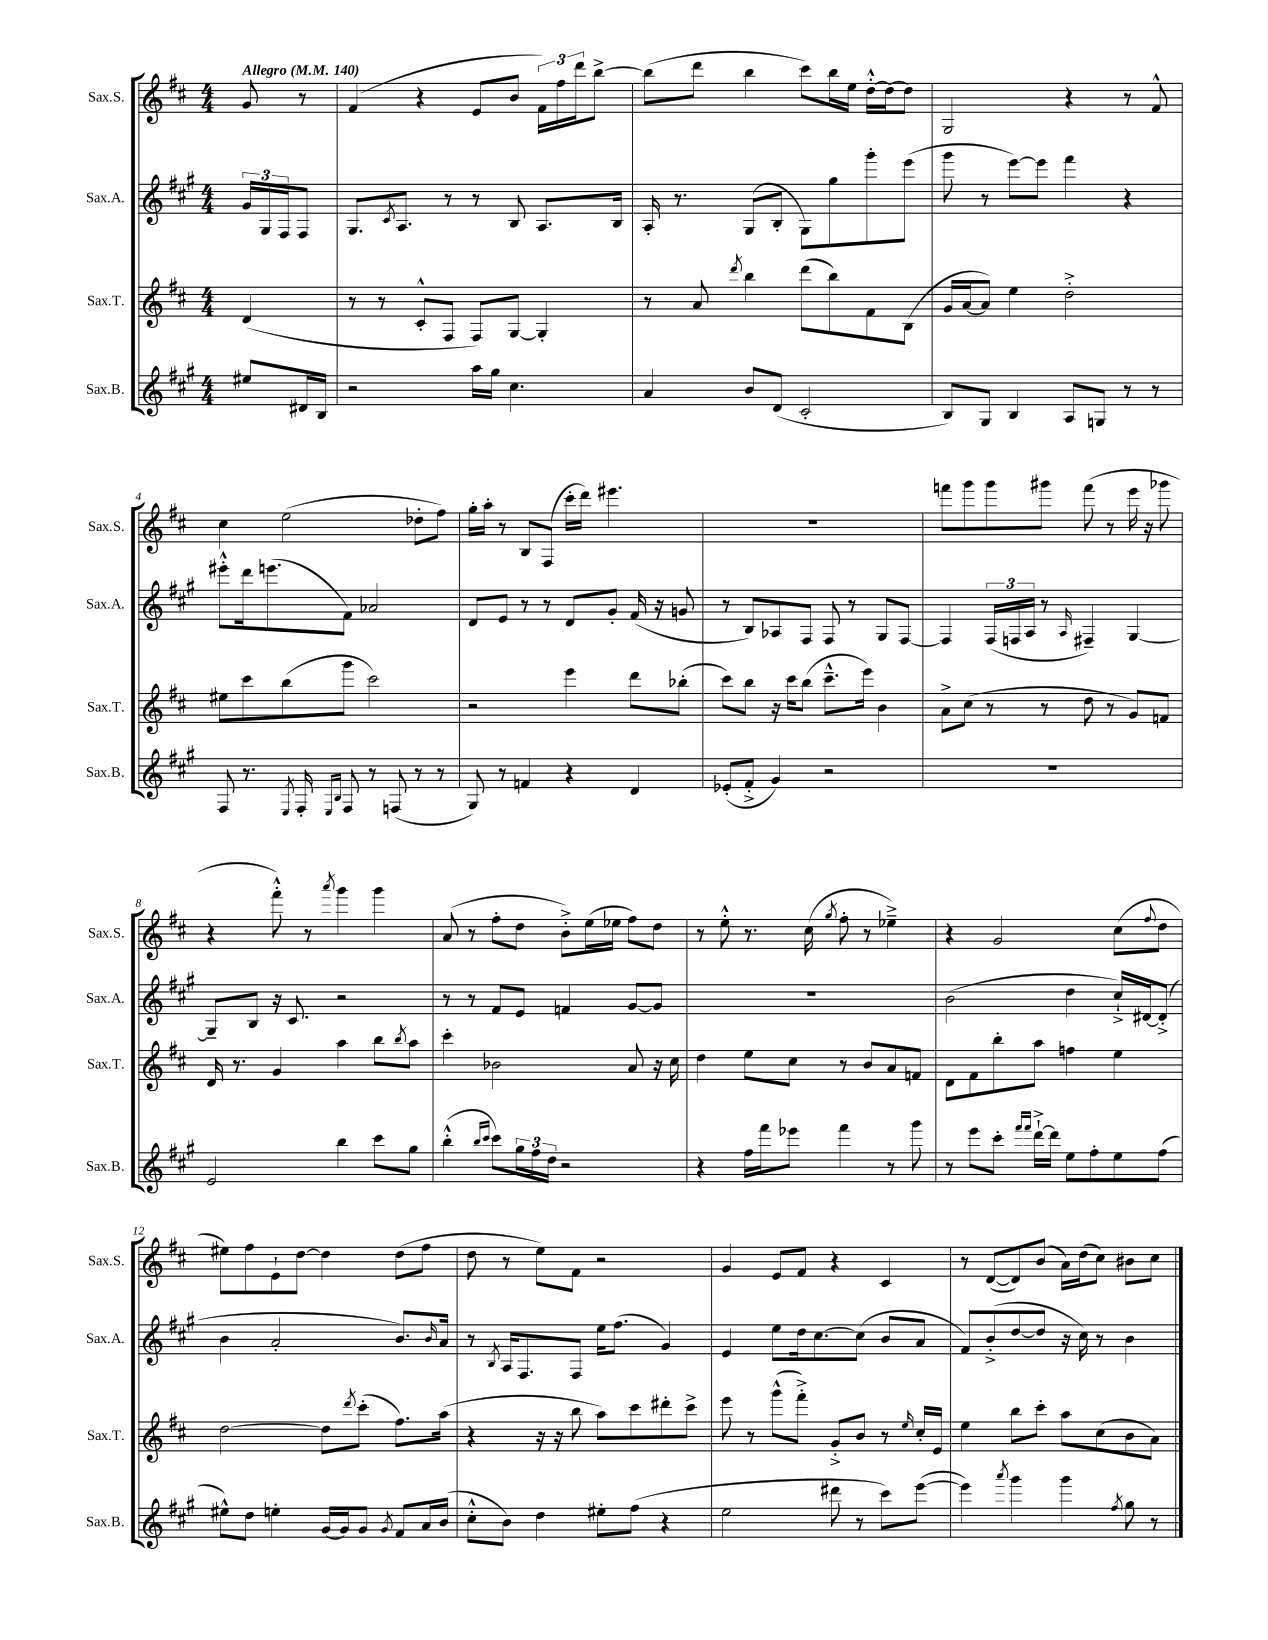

**kern	**kern	**kern	**kern
*part4	*part3	*part2	*part1
*staff4	*staff3	*staff2	*staff1
*I"Sax.B.	*I"Sax.T.	*I"Sax.A.	*I"Sax.S.
*I'Sax.B.	*I'Sax.T.	*I'Sax.A.	*I'Sax.S.
*clefG2	*clefG2	*clefG2	*clefG2
*k[f#c#g#]	*k[f#c#]	*k[f#c#g#]	*k[f#c#]
*M4/4	*M4/4	*M4/4	*M4/4
*MM140	*MM140	*MM140	*MM140
=	=	=	=
!	!	!	!LO:TX:a:B:t=Allegro
8ee#X/L	(4d/	24g#/LL	8g/
.	.	24G#/	.
.	.	24F#/J	.
16d#X/L	.	8F#/J	8r
16B/JJ	.	.	.
=1	=1	=1	=1
2r	8r	8.G#/L	(4f#/
.	8r	.	.
.	.	8qc#/	.
.	.	8.A/J	.
.	8c#'^^/L	.	4r
.	8F#/J	8r	.
16aa\LL	8F#/L)	8r	8e/L
16gg#\JJ	.	.	.
4.cc#\	[8G/J	8B/	8b/J
.	4G'/]	8.A/L	24f#\LL)
.	.	.	24ff#\
.	.	.	24ddd\J
.	.	.	[8bb^\J
.	.	16B/Jk	.
=2	=2	=2	=2
4a/	8r	16A'/	(8bb\L]
.	.	8.r	.
.	8a/	.	8ddd\J
.	8qddd/	.	.
8b/L	4bb\	(8G#/L	4bb\
(8d/J	.	8B'/J	.
2c#'/	(8ddd\L	8G#\L)	8ccc#\L)
.	8bb\)	8gg#\	16bb\L
.	.	.	16ee\JJ
.	8f#\	8ggg#'\	[16dd'^^\LL
.	.	.	16dd\J_
.	(8B\J	(8eee\J	8dd\J]
=3	=3	=3	=3
8B/L)	16g/LL	8ggg#\	2G/
.	[16a/J	.	.
8G#/J	8a/J])	8r	.
4B/	4ee\	[8eee\L)	.
.	.	8eee\J]	.
8A/L	2dd'^\	4fff#\	4r
8Gn/J	.	.	.
8r	.	4r	8r
8r	.	.	8f#^^/
!!LO:LB:g=z
=4	=4	=4	=4
8F#/	8ee#X\L	8eee#X'^^\L	4cc#\
8.r	8ccc#\	16ddd\k	.
.	.	(8.eeen\	.
.	(8bb\	.	(2ee\
8qE/	.	.	.
16F#'/	.	.	.
16qqE/LL	.	.	.
16qqB/JJ	.	.	.
8F#/	8ggg\J	8f#\J)	.
8r	2ccc#\)	2a-X/	.
(8Fn/	.	.	.
8r	.	.	8dd-X'\L
8r	.	.	8ff#\J)
=5	=5	=5	=5
8G#/)	2r	8d/L	16gg'\LL
.	.	.	16aa'\JJ
8r	.	8e/J	8r
4fn/	.	8r	8B/L
.	.	8r	(8F#/J
4r	4eee\	8d/L	16ccc#'\LL
.	.	.	16ddd\JJ)
.	.	8g#'/J	4.eee#X\
4d/	8ddd\L	(16f#/	.
.	.	16r	.
.	(8bb-X'\J	8gn/	.
=6	=6	=6	=6
(8e-X'/L	8ccc#\L)	8r	1r
8f#'^/J	8bb\J	8B/L)	.
4g#/)	16r	8A-X/	.
.	16ccc#\KL	.	.
.	(8bb\J	8F#/J	.
2r	8.ccc#~^^\L	8F#/	.
.	.	8r	.
.	16eee\Jk)	.	.
.	4b\	8G#/L	.
.	.	[8F#/J	.
=7	=7	=7	=7
1r	8a^\L	4F#/]	8fffn\L
.	(8cc#\J	.	8ggg\
.	8r	(24F#/LL	8ggg\
.	.	24Fn/	.
.	.	24A/JJ	.
.	8r	8r	8ggg#X\J
.	.	16qqA/	.
.	8dd\	4F#X~/)	(8fff\
.	8r	.	8r
.	8g/L)	[4G#/	16eee\
.	.	.	16r
.	8fn/J	.	8ggg-X\
!!LO:LB:g=z
=8	=8	=8	=8
2e/	16d/	8G#~/L]	4r
.	8.r	.	.
.	.	8B/J	.
.	4g/	16r	8fff#'^^\)
.	.	8.c#/	.
.	.	.	8r
.	.	.	8qaaa/
4bb\	4aa\	2r	4ggg\
8ccc#\L	8bb\L	.	4ggg\
.	8qbb/	.	.
8gg#\J	8aa\J	.	.
=9	=9	=9	=9
(4bb'^^\	4ccc#'\	8r	(8a/
.	.	8r	8r
16qqbb/LL	.	.	.
16qqccc#/JJ	.	.	.
8ccc#\L)	2b-X\	8f#/L	8ff#'\L
24gg#\L	.	8e/J	8dd\J
24ff#\	.	.	.
24dd\JJ	.	.	.
2r	.	4fn/	8b'^\L)
.	.	.	(16ee\L
.	.	.	16ee-X\JJ
.	8a/	[8g#/L	8ff#\L)
.	16r	8g#/J]	8dd\J
.	16cc#\	.	.
=10	=10	=10	=10
4r	4dd\	1r	8r
.	.	.	8ee'^^\
16ff#\LL	8ee\L	.	8.r
16fff#\J	.	.	.
8eee-X\J	8cc#\J	.	.
.	.	.	(16cc#\
.	.	.	8qgg/
4fff#\	8r	.	8ff#'\
.	8b/L	.	8r
8r	8a/	.	4ee-X~^\)
8ggg#\	8fn/J	.	.
=11	=11	=11	=11
8r	8d\L	(2b\	4r
8eee\L	8f#\	.	.
8ccc#'\J	8bb'\	.	2g/
16qqfff#/LL	.	.	.
16qqfff#/JJ	.	.	.
[16ddd`^\LL	8aa\J	.	.
16ddd\JJ]	.	.	.
8ee\L	4ffn\	4dd\	.
8ff#'\	.	.	.
8ee\	4ee\	16cc#`^/LL)	(8cc#\L
.	.	[16d#X/J	.
.	.	.	8qqff#/
(8ff#\J	.	(8d#'^/J]	8dd\J
!!LO:LB:g=z
=12	=12	=12	=12
8ee#X^^\L)	[2dd\	4b\	8ee#X\L)
8dd\J	.	.	8ff#\
4een'\	.	2a'/	8e`\
.	.	.	[8dd\J
[16g#/LL	8dd\L]	.	4dd\]
16g#/J]	.	.	.
.	8qddd/	.	.
8g#/J	(8ccc#'\J	.	.
8qg#/	.	.	.
8f#/L	8.ff#\L)	8.b/L)	(8dd\L
16a/L	.	.	8ff#\J
.	.	16qqb/	.
(16b/JJ	(16aa\Jk	16a/Jk	.
=13	=13	=13	=13
8cc#'^^\L	4r	8r	8dd\
.	.	8qB/	.
8b\J)	.	16A/KL	8r
.	.	8.F#/	.
4dd\	16r	.	8ee\L)
.	16r	.	.
.	8bb\	8F#/J	8f#\J
8ee#X'\L	8aa\L)	16ee\KL	2r
.	.	(8.ff#\J	.
(8ff#\J	8ccc#\	.	.
4r	8ddd#X'\	4g#/)	.
.	8ccc#^\J	.	.
=14	=14	=14	=14
2ee\	8eee\	4e/	4g/
.	8r	.	.
.	(8ggg^^\L	8ee\L	8e/L
.	8fff#'^\J)	16dd\k	8f#/J
.	.	[8.cc#\	.
8ddd#X\	8g'^/L	.	4r
8r	8b/J	(8cc#\J]	.
8ccc#\L)	8r	8b/L	4c#/
.	16qqee/	.	.
([8eee\J	16cc#'/LL	8a/J	.
.	16e/JJ	.	.
=15	=15	=15	=15
4eee\])	4ee\	8f#/L)	8r
.	.	(8b'^/	([8d/L
8qaaa/	.	.	.
4ggg#\	8bb\L	[8dd/	8d/])
.	8ccc#'\J	8dd/J]	(8b/J
4ggg#\	8aa\L	16r	16a\LL)
.	.	16cc#\)	(16dd\J
.	(8cc#\	8r	8cc#\J)
8qff#/	.	.	.
8gg#\	8b\	4b\	8b#X\L
8r	8a\J)	.	8cc#\J
==	==	==	==
*-	*-	*-	*-
